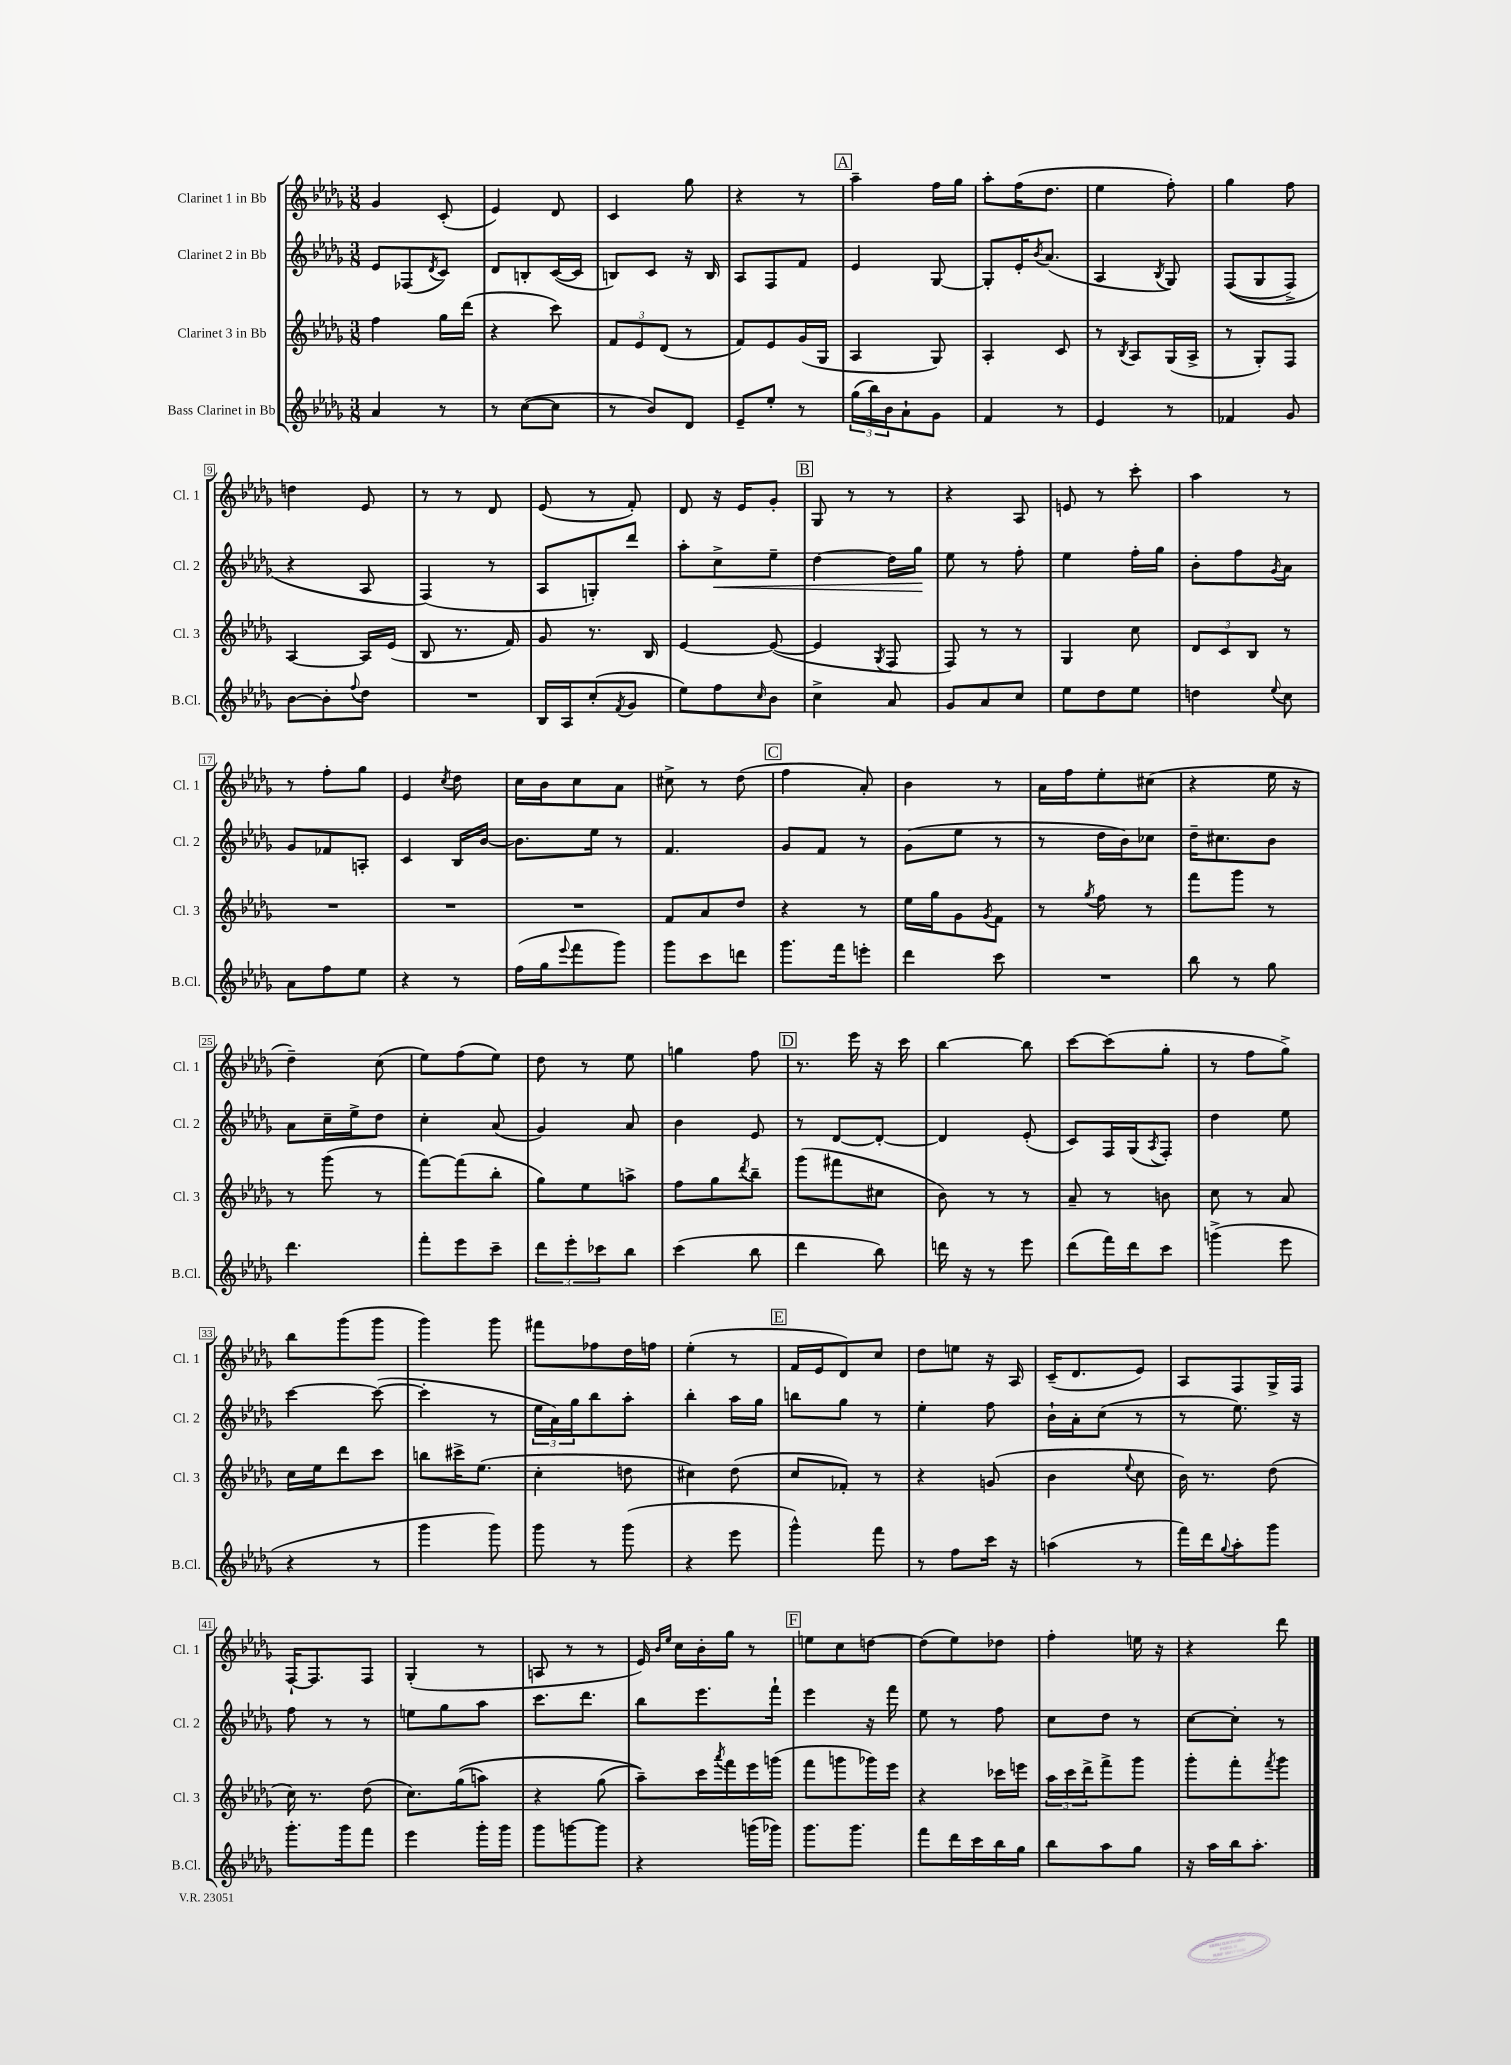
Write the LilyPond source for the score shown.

<<
\new StaffGroup <<
\new Staff = "s0" \with { instrumentName = "Clarinet 1 in Bb" shortInstrumentName = "Cl. 1" } {
    \clef treble \key des \major \numericTimeSignature \time 3/8
    ges'4 c'8-.( |
    ees'4) des'8 |
    c'4 ges''8 |
    r4 r8 |
    \mark \markup { \box "A" } aes''4-- f''16 ges''16 |
    aes''8-. f''16( des''8. |
    ees''4 f''8-.) |
    ges''4 f''8 |
    d''4 ees'8 |
    r8 r8 des'8 |
    ees'8( r8 f'8-.) |
    des'8 r16 ees'16 ges'8-. |
    \mark \markup { \box "B" } ges8 r8 r8 |
    r4 aes8 |
    e'8 r8 c'''8-. |
    aes''4 r8 |
    r8 f''8-. ges''8 |
    ees'4 \acciaccatura { c''8 } des''8 |
    c''16 bes'16 c''8 aes'8 |
    cis''8-> r8 des''8( |
    \mark \markup { \box "C" } f''4 aes'8-.) |
    bes'4 r8 |
    aes'16 f''16 ees''8-. cis''8( |
    r4 ees''16 r16 |
    des''4--) c''8( |
    ees''8) f''8( ees''8) |
    des''8 r8 ees''8 |
    g''4 f''8 |
    \mark \markup { \box "D" } r8. ees'''16 r16 c'''16 |
    bes''4~ bes''8 |
    c'''8~ c'''8( ges''8-. |
    r8 f''8 ges''8->) |
    bes''8 ges'''8( ges'''8 |
    ges'''4) ges'''8 |
    fis'''8 fes''8 des''16 f''16 |
    ees''4-.( r8 |
    \mark \markup { \box "E" } f'16 ees'16 des'8) c''8 |
    des''8 e''8 r16 aes16 |
    c'16--( des'8. ees'8) |
    aes8 f8 ges16-> f16 |
    f16~-! f8. f8 |
    ges4-.( r8 |
    a8 r8 r8 |
    ees'16) \grace { bes'16 ees''16 } c''16 bes'16-. ges''16 r8 |
    \mark \markup { \box "F" } e''8 c''8 d''8~ |
    d''8( ees''8) des''8 |
    f''4-. e''16 r16 |
    r4 des'''8 \bar "|." |
}
\new Staff = "s1" \with { instrumentName = "Clarinet 2 in Bb" shortInstrumentName = "Cl. 2" } {
    \clef treble \key des \major \numericTimeSignature \time 3/8
    ees'8 fes8( \acciaccatura { des'8 } c'8) |
    des'8 b8-. c'16~( c'16 |
    b8) c'8 r16 b16 |
    aes8 f8 f'8 |
    \mark \markup { \box "A" } ees'4 ges8~ |
    ges8-. ees'16-. \acciaccatura { bes'8 } aes'8.( |
    aes4 \acciaccatura { bes8 } ges8) |
    f8(\( ges8 f8->) |
    r4 aes8 |
    f4(\) r8 |
    aes8 g8-.) des'''8 |
    aes''8-. c''8->\< ees''8-- |
    \mark \markup { \box "B" } des''4~ des''16 ges''16\! |
    ees''8 r8 f''8-. |
    ees''4 f''16-. ges''16 |
    bes'8-. f''8 \acciaccatura { ges'8 } aes'8 |
    ges'8 fes'8 a8-. |
    c'4 bes16 bes'16~ |
    bes'8. ees''16 r8 |
    f'4. |
    \mark \markup { \box "C" } ges'8 f'8 r8 |
    ges'8( ees''8 r8 |
    r8 des''16 bes'16) ces''8 |
    des''16-- cis''8. bes'8 |
    aes'8 c''16-- ees''16-> des''8 |
    c''4-. aes'8( |
    ges'4) aes'8 |
    bes'4 ees'8 |
    \mark \markup { \box "D" } r8 des'8~ des'8~-. |
    des'4 ees'8-.( |
    c'8) f16 ges16( \acciaccatura { aes8 } f8-.) |
    des''4 ees''8 |
    c'''4~ c'''8~( |
    c'''4-. r8 |
    \tuplet 3/2 { ees''16 aes'16) ges''16 } bes''8 aes''8-. |
    bes''4-. aes''16 ges''16 |
    \mark \markup { \box "E" } b''8 ges''8 r8 |
    ees''4-. f''8 |
    bes'16-! aes'16-. c''8( r8 |
    r8 ees''8.) r16 |
    f''8 r8 r8 |
    e''8 ges''8 aes''8 |
    c'''8. des'''8. |
    bes''8 ees'''8. f'''16-! |
    \mark \markup { \box "F" } ees'''4 r16 f'''16 |
    ees''8 r8 f''8 |
    c''8 des''8 r8 |
    c''8~ c''8-. r8 \bar "|." |
}
\new Staff = "s2" \with { instrumentName = "Clarinet 3 in Bb" shortInstrumentName = "Cl. 3" } {
    \clef treble \key des \major \numericTimeSignature \time 3/8
    f''4 ges''16 des'''16( |
    r4 c'''8) |
    \tuplet 3/2 { f'8 ees'8 des'8( } r8 |
    f'8) ees'8 ges'16( ges16 |
    \mark \markup { \box "A" } aes4 ges8) |
    aes4-. c'8 |
    r8 \acciaccatura { bes8 } aes8 ges16( aes16-> |
    r8 ges8-.) f8 |
    aes4~ aes16 ees'16( |
    bes8 r8. f'16) |
    ges'8 r8. bes16 |
    ees'4~ ees'8~( |
    \mark \markup { \box "B" } ees'4 \acciaccatura { ges8 } f8 |
    f8) r8 r8 |
    ges4 c''8 |
    \tuplet 3/2 { des'8 c'8 bes8 } r8 |
    R4. |
    R4. |
    R4. |
    f'8 aes'8 des''8 |
    \mark \markup { \box "C" } r4 r8 |
    ees''16 ges''16 ges'8 \acciaccatura { ges'8 } f'8 |
    r8 \acciaccatura { ges''8 } f''8 r8 |
    f'''8 ges'''8 r8 |
    r8 ges'''8( r8 |
    f'''8~) f'''8( bes''8-. |
    ges''8) ees''8 a''8-> |
    f''8 ges''8 \acciaccatura { des'''8 } bes''8-- |
    \mark \markup { \box "D" } ges'''8( fis'''8 cis''8 |
    bes'8) r8 r8 |
    aes'8-- r8 b'8 |
    c''8 r8 aes'8 |
    c''16 ees''16 des'''8 c'''8 |
    b''8 cis'''16-> ees''8.( |
    c''4-. d''8 |
    cis''4) des''8( |
    \mark \markup { \box "E" } c''8 fes'8-.) r8 |
    r4 g'8( |
    bes'4 \appoggiatura { ees''8 } c''8 |
    bes'16) r8. des''8( |
    c''16) r8. des''8( |
    c''8.) ges''16(\( a''8) |
    r4 ges''8( |
    aes''8--)\) c'''16 \acciaccatura { aes'''8 } f'''16 ees'''16 g'''16( |
    \mark \markup { \box "F" } f'''8 g'''8 ges'''16) ees'''16 |
    r4 ces'''16 e'''16 |
    \tuplet 3/2 { aes''16 c'''16 des'''16-> } f'''8-> ges'''8 |
    ges'''8-. f'''8-. \acciaccatura { f'''8 } ges'''8 \bar "|." |
}
\new Staff = "s3" \with { instrumentName = "Bass Clarinet in Bb" shortInstrumentName = "B.Cl." } {
    \clef treble \key des \major \numericTimeSignature \time 3/8
    aes'4 r8 |
    r8 c''8~( c''8 |
    r8 bes'8) des'8 |
    ees'8-- ees''8-. r8 |
    \mark \markup { \box "A" } \tuplet 3/2 { ges''16( bes''16) bes'16 } aes'8-! ges'8 |
    f'4 r8 |
    ees'4 r8 |
    fes'4 ges'8 |
    bes'8~ bes'8-. \appoggiatura { f''8 } des''8 |
    R4. |
    bes16 aes16 c''8-.( \acciaccatura { f'8 } ges'8 |
    ees''8) f''8 \grace { c''16 } bes'8 |
    \mark \markup { \box "B" } c''4-> aes'8 |
    ges'8 aes'8 c''8 |
    ees''8 des''8 ees''8 |
    d''4 \appoggiatura { ees''8 } c''8 |
    aes'8 f''8 ees''8 |
    r4 r8 |
    f''16( ges''16 \appoggiatura { ees'''8 } f'''8 ges'''8) |
    ges'''8 c'''8 d'''8 |
    \mark \markup { \box "C" } ges'''8. f'''16 e'''8-. |
    des'''4 c'''8 |
    R4. |
    bes''8 r8 ges''8 |
    des'''4. |
    f'''8-. ees'''8 c'''8-- |
    \tuplet 3/2 { des'''8 ees'''8-. ces'''8 } bes''8 |
    c'''4( bes''8 |
    \mark \markup { \box "D" } des'''4 bes''8) |
    d'''16 r16 r8 ees'''8 |
    des'''8( f'''16) des'''16 c'''8 |
    g'''4->( ees'''8 |
    r4 r8 |
    ges'''4 ges'''8) |
    ges'''8 r8 ges'''8( |
    r4 ees'''8 |
    \mark \markup { \box "E" } ges'''4-^) f'''8 |
    r8 f''8 c'''16 r16 |
    a''4( r8 |
    f'''16) des'''16 \appoggiatura { ges''8 } aes''8-. ges'''8 |
    ges'''8.-. ges'''16 f'''8 |
    ees'''4 ges'''16-. ges'''16 |
    ges'''8 g'''8~ g'''8 |
    r4 g'''16( ges'''16) |
    \mark \markup { \box "F" } ges'''8. ges'''8. |
    f'''8 des'''16 c'''16 bes''16 ges''16 |
    bes''8 aes''8 ges''8 |
    r16 aes''16 bes''16 aes''8.-. \bar "|." |
}
>>
>>
\layout { \context { \Score \override BarNumber.stencil = #(make-stencil-boxer 0.1 0.3 ly:text-interface::print) } }
